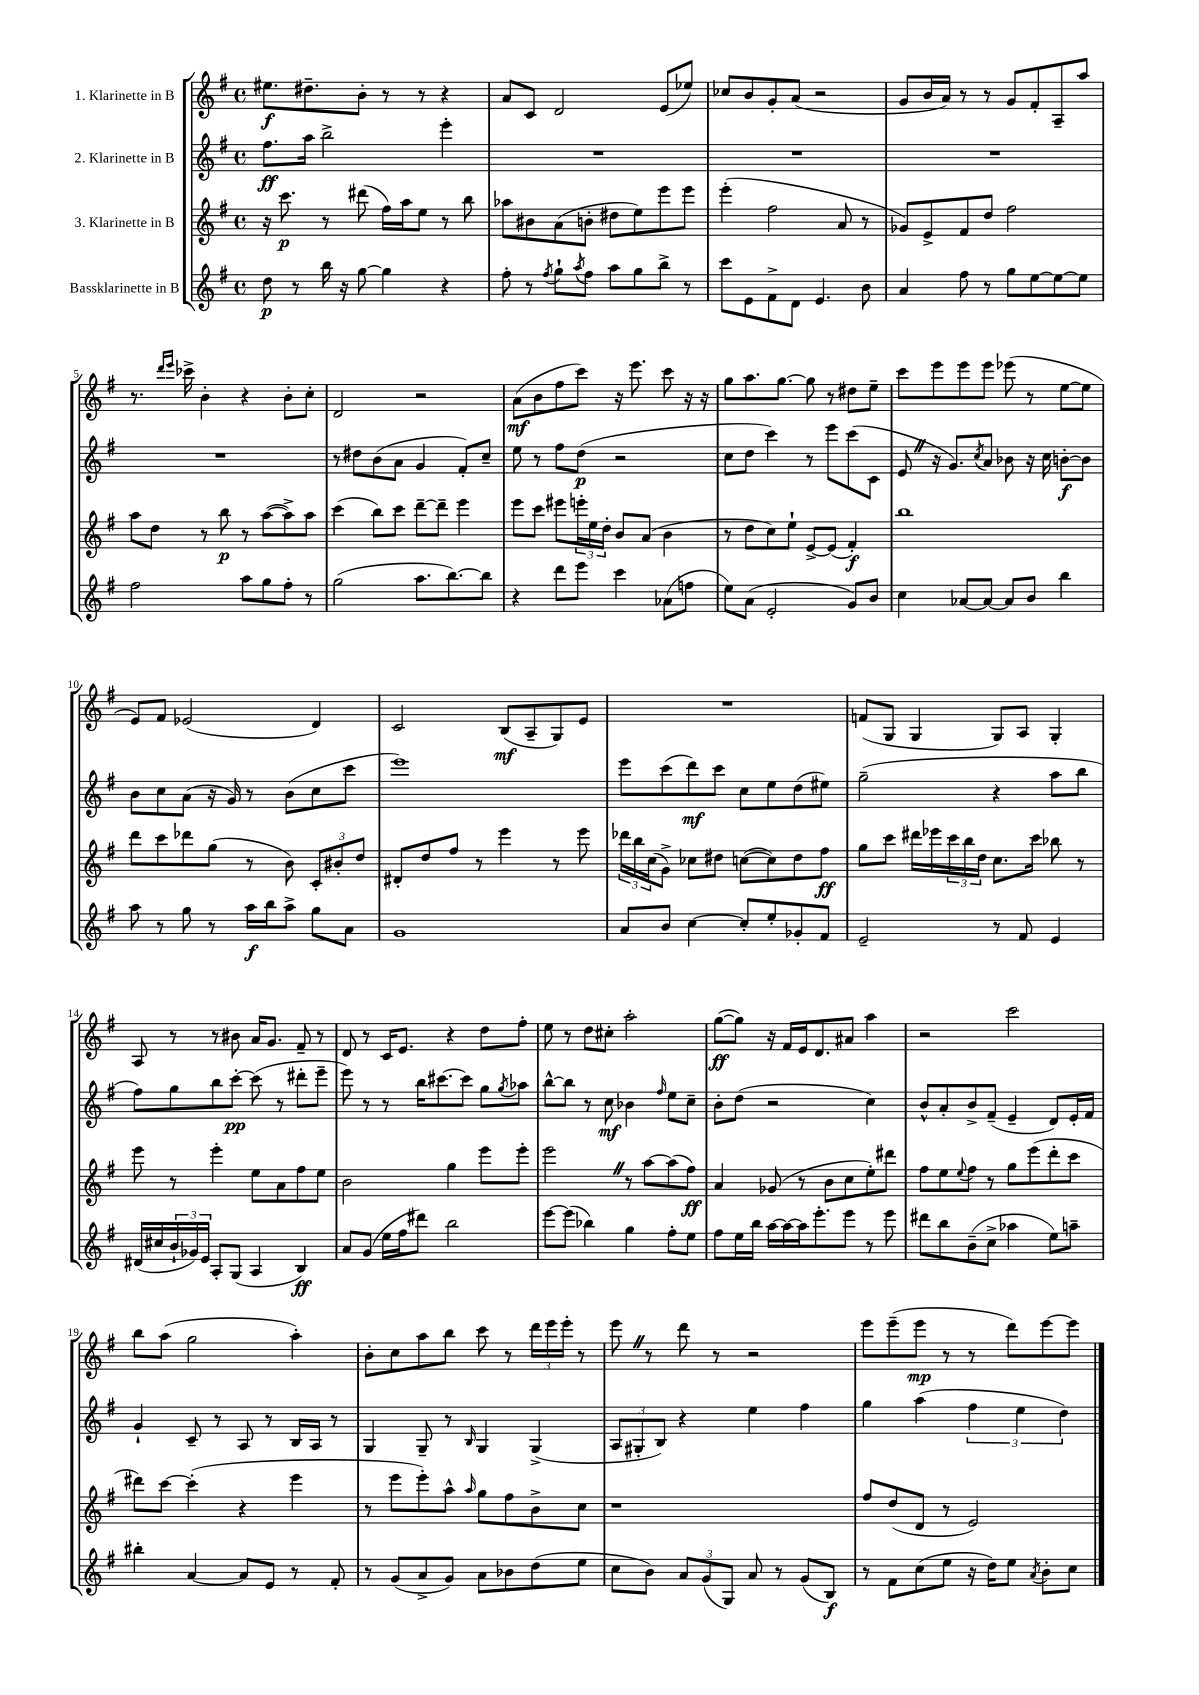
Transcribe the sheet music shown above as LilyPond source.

<<
\new StaffGroup <<
\new Staff = "s0" \with { instrumentName = "1. Klarinette in B" } {
    \clef treble \key g \major \defaultTimeSignature \time 4/4
    eis''8.\f dis''8.-- b'8-. r8 r8 r4 |
    a'8 c'8 d'2 e'8( ees''8) |
    ces''8 b'8 g'8-. a'8( r2 |
    g'8 b'16 a'16) r8 r8 g'8 fis'8-. a8-- a''8 |
    r8. \grace { d'''16 e'''16 } ces'''16-> b'4-. r4 b'8-. c''8-. |
    d'2 r2 |
    a'8\mf( b'8 fis''8 c'''8) r16 e'''8. c'''8 r16 r16 |
    g''8 a''8. g''8.~ g''8 r8 dis''8 e''8-- |
    c'''8 e'''8 e'''8 e'''8 ees'''8( r8 e''8~ e''8 |
    e'8) fis'8 ees'2( d'4) |
    c'2 b8\mf( a8-- g8) e'8 |
    R1 |
    f'8( g8 g4 g8) a8 g4-. |
    a8 r8 r8 bis'8 a'16 g'8. fis'8-- r8 |
    d'8 r8 c'16 e'8. r4 d''8 fis''8-. |
    e''8 r8 d''8 cis''8-. a''2-. |
    g''8~\ff( g''8) r16 fis'16 e'16 d'8. ais'8 a''4 |
    r2 c'''2 |
    b''8 a''8( g''2 a''4-.) |
    b'8-. c''8 a''8 b''8 c'''8 r8 \tuplet 3/2 { d'''16 e'''16 e'''16-. } r8 |
    e'''8 \once \override BreathingSign.text = \markup { \musicglyph "scripts.caesura.straight" } \breathe r8 d'''8 r8 r2 |
    e'''8 e'''8--( e'''8\mp r8 r8 d'''8) e'''8~ e'''8 \bar "|." |
}
\new Staff = "s1" \with { instrumentName = "2. Klarinette in B" } {
    \clef treble \key g \major \defaultTimeSignature \time 4/4
    fis''8.\ff a''16 b''2-> e'''4-. |
    R1 |
    R1 |
    R1 |
    R1 |
    r8 dis''8 b'8( a'8 g'4 fis'8-.) c''8-- |
    e''8 r8 fis''8 d''8\p( r2 |
    c''8 d''8 c'''4) r8 e'''8 c'''8( c'8 |
    e'8 \once \override BreathingSign.text = \markup { \musicglyph "scripts.caesura.straight" } \breathe r16 g'8.) \acciaccatura { c''8 } a'8 bes'8 r16 c''16 b'8~-.\f b'8 |
    b'8 c''8 a'8( r16 g'16) r8 b'8( c''8 c'''8 |
    e'''1) |
    e'''8 c'''8( d'''8\mf) c'''8 c''8 e''8 d''8( eis''8) |
    g''2--( r4 a''8 b''8 |
    fis''8) g''8 b''8 c'''8~-.\pp c'''8( r8 dis'''8-. e'''8-- |
    e'''8) r8 r8 b''16 cis'''8.~ cis'''8 g''8 \acciaccatura { g''8 } aes''8 |
    b''8~-^ b''8 r8 c''8\mf bes'4 \grace { fis''16 } e''8 c''8-- |
    b'8-. d''8( r2 c''4) |
    b'8-^ a'8-. b'8-> fis'8--( e'4-- d'8) e'16-. fis'16 |
    g'4-! c'8-- r8 a8 r8 b16 a16 r8 |
    g4 g8-- r8 \grace { b16 } g4 g4->( |
    \tuplet 3/2 { a8 gis8-. b8) } r4 e''4 fis''4 |
    g''4 a''4( \tuplet 3/2 { fis''4 e''4 d''4) } \bar "|." |
}
\new Staff = "s2" \with { instrumentName = "3. Klarinette in B" } {
    \clef treble \key g \major \defaultTimeSignature \time 4/4
    r16 c'''8.\p r8 dis'''8( fis''16) a''16 e''8 r8 b''8 |
    aes''8 bis'8 a'8( b'8-. dis''8 e''8) e'''8 e'''8 |
    e'''4-.( fis''2 a'8 r8 |
    ges'8) e'8-> fis'8 d''8 fis''2 |
    a''8 d''8 r8 b''8\p r8 a''8~( a''8->) a''8 |
    c'''4( b''8) c'''8 d'''8~-- d'''8-- e'''4 |
    e'''8 c'''8 eis'''8 \tuplet 3/2 { e'''16-. e''16 d''16-. } b'8 a'8( b'4 |
    r8 d''8 c''8) e''8-! e'8~-> e'8( fis'4-.\f) |
    b''1 |
    d'''8 c'''8 des'''8 g''8( r8 b'8) \tuplet 3/2 { c'8-. bis'8-. d''8 } |
    dis'8-. d''8 fis''8 r8 e'''4 r8 e'''8 |
    \tuplet 3/2 { des'''16 b''16 c''16( } g'8->) ces''8 dis''8 c''8~( c''8) dis''8 fis''8\ff |
    g''8 c'''8 dis'''16 ees'''16 \tuplet 3/2 { c'''16 b''16 d''16 } c''8. c'''16 bes''8 r8 |
    e'''8 r8 e'''4-. e''8 a'8 fis''8 e''8 |
    b'2 g''4 e'''8 e'''8-. |
    e'''2 \once \override BreathingSign.text = \markup { \musicglyph "scripts.caesura.straight" } \breathe r8 a''8~ a''8( fis''8\ff) |
    a'4 ges'8( r8 b'8 c''8 e''8-.) dis'''8 |
    fis''8 e''8 \appoggiatura { e''8 } fis''8 r8 g''8 e'''8( d'''8-. c'''8 |
    dis'''8) c'''8~ c'''4-.( r4 e'''4 |
    r8 e'''8 e'''8-.) a''8-^ \grace { a''16 } g''8 fis''8 b'8-> c''8 |
    r1 |
    fis''8 d''8( d'8 r8 e'2) \bar "|." |
}
\new Staff = "s3" \with { instrumentName = "Bassklarinette in B" } {
    \clef treble \key g \major \defaultTimeSignature \time 4/4
    d''8\p r8 b''16 r16 g''8~ g''4 r4 |
    fis''8-. r8 \acciaccatura { fis''8 } g''8-! \acciaccatura { a''8 } fis''8 a''8 g''8 b''8-> r8 |
    c'''8 e'8 fis'8-> d'8 e'4. b'8 |
    a'4 fis''8 r8 g''8 e''8~ e''8~ e''8 |
    fis''2 a''8 g''8 fis''8-. r8 |
    g''2( a''8. b''8.~) b''8 |
    r4 d'''8 e'''8 c'''4 aes'8( f''8 |
    e''8) a'8( e'2-. g'8) b'8 |
    c''4 aes'8~ aes'8~ aes'8 b'8 b''4 |
    a''8 r8 g''8 r8 a''16\f b''16 a''8-> g''8 a'8 |
    g'1 |
    a'8 b'8 c''4~ c''8-. e''8-. ges'8-. fis'8 |
    e'2-- r8 fis'8 e'4 |
    dis'16( cis''16 \tuplet 3/2 { b'16-! ges'16) e'16 } a8-. g8( a4 b4\ff) |
    a'8 g'8( e''16 fis''16 dis'''8) b''2 |
    e'''8~ e'''8( bes''4) g''4 fis''8-. e''8 |
    fis''8 e''16 b''16 a''16~ a''16~ a''16 e'''8.-. e'''8 r8 e'''8 |
    dis'''8 b''8 b'8--( c''8-> aes''4 e''8) a''8-- |
    bis''4-. a'4~ a'8 e'8 r8 fis'8-. |
    r8 g'8( a'8-> g'8) a'8 bes'8 d''8( e''8 |
    c''8 b'8) \tuplet 3/2 { a'8 g'8( g8) } a'8 r8 g'8( b8\f) |
    r8 fis'8 c''8( e''8 r16 d''16) e''8 \acciaccatura { a'8 } b'8-. c''8 \bar "|." |
}
>>
>>
